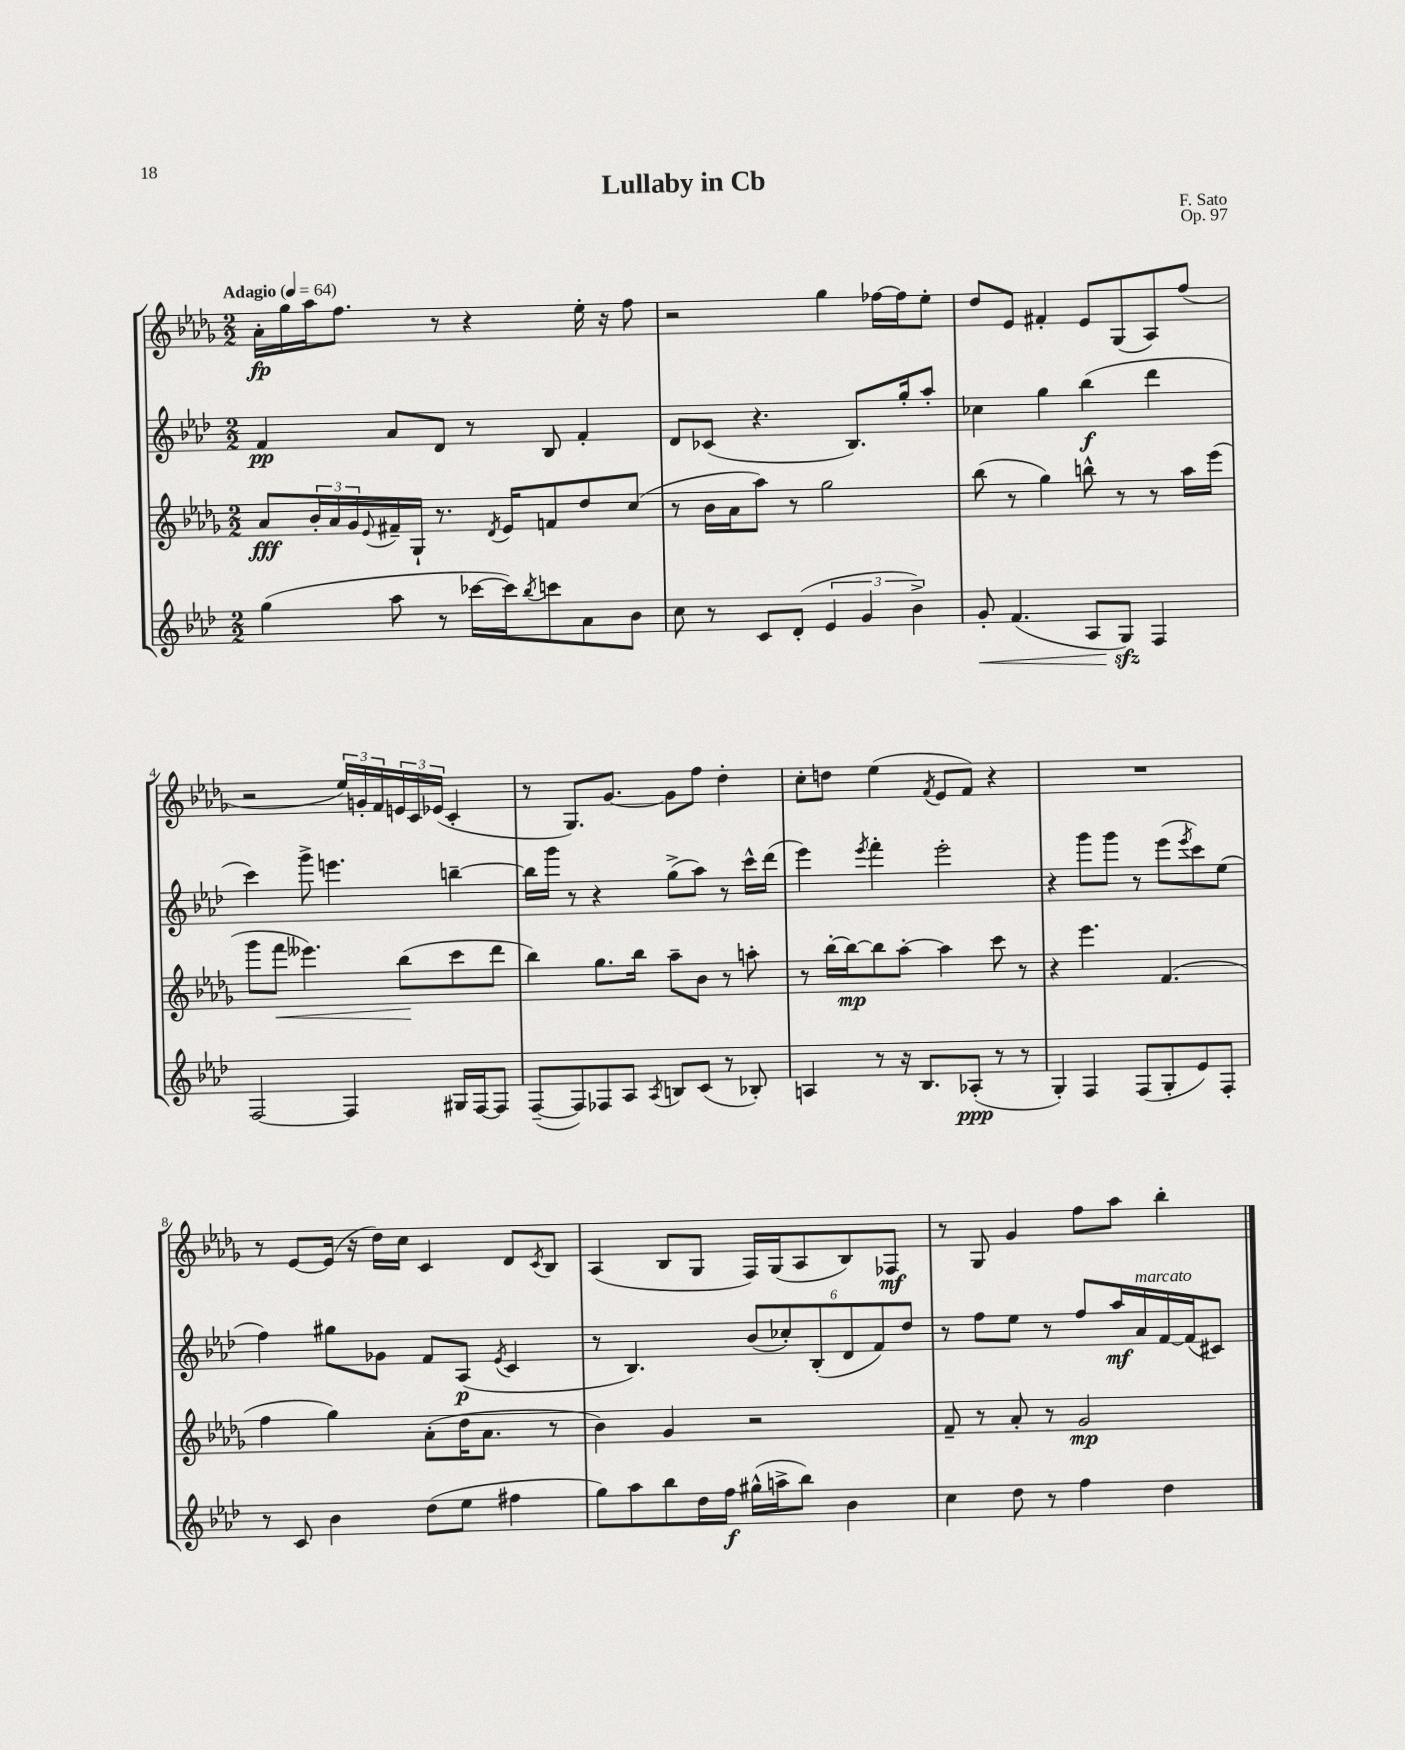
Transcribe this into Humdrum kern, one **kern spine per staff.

**kern	**dynam	**kern	**dynam	**kern	**dynam	**kern	**dynam
*part4	*part4	*part3	*part3	*part2	*part2	*part1	*part1
*staff4	*staff4	*staff3	*staff3	*staff2	*staff2	*staff1	*staff1
*clefG2	*	*clefG2	*	*clefG2	*	*clefG2	*
*k[b-e-a-d-]	*	*k[b-e-a-d-g-]	*	*k[b-e-a-d-]	*	*k[b-e-a-d-g-]	*
*M2/2	*	*M2/2	*	*M2/2	*	*M2/2	*
*MM64	*	*MM64	*	*MM64	*	*MM64	*
=1	=1	=1	=1	=1	=1	=1	=1
!	!	!	!	!	!	!LO:TX:a:B:t=Adagio	!
(4gg\	.	8a-/L	fff	4f/	pp	16a-'\LL	fp
.	.	.	.	.	.	16gg-\	.
.	.	24b-'/L	.	.	.	16aa-\J	.
.	.	24a-/	.	.	.	.	.
.	.	.	.	.	.	8.ff\J	.
.	.	24g-/	.	.	.	.	.
.	.	8qqe-/	.	.	.	.	.
8aa-\	.	16f#X~/	.	8a-/L	.	.	.
.	.	16G-`/JJ	.	.	.	.	.
8r	.	8.r	.	8d-/J	.	8r	.
[16ccc-X\LL	.	.	.	8r	.	4r	.
.	.	8qd-/	.	.	.	.	.
16ccc-\J])	.	16e-/KL	.	.	.	.	.
8qbb-/	.	.	.	.	.	.	.
8cccn\	.	8fn/	.	8B-/	.	.	.
8a-\	.	8dd-/	.	4f'/	.	16ee-'\	.
.	.	.	.	.	.	16r	.
8b-\J	.	(8cc/J	.	.	.	8ff\	.
=2	=2	=2	=2	=2	=2	=2	=2
8cc\	.	8r	.	8d-/L	.	2r	.
8r	.	16b-\LL	.	(8c-X/J	.	.	.
.	.	16a-\J	.	.	.	.	.
8c/L	.	8aa-\J)	.	4.r	.	.	.
(8d-'/J	.	8r	.	.	.	.	.
6e-/	.	2gg-\	.	.	.	4gg-\	.
.	.	.	.	8.B-/L)	.	.	.
6g/	.	.	.	.	.	.	.
.	.	.	.	.	.	[16ff-X\LL	.
.	.	.	.	16gg'/k	.	16ff-\J]	.
6b-^\)	.	.	.	.	.	.	.
.	.	.	.	8aa-'/J	.	8ee-'\J	.
=3	=3	=3	=3	=3	=3	=3	=3
!	!LO:HP:b	!	!	!	!	!	!
8g'/	<	(8bb-\	.	4cc-X\	.	8dd-/L	.
(4.f/	.	8r	.	.	.	8e-/J	.
.	.	4gg-\)	.	4gg\	.	4f#X'/	.
8A-/L	.	8bbn^^\	.	(4bb-\	f	8e-/L	.
8Gzz/J)	.	8r	.	.	.	(8G-/	.
4F/	[	8r	.	4ddd-\	.	8A-/)	.
.	.	16aa-\LL	.	.	.	(8ff/J	.
.	.	(16eee-\JJ	.	.	.	.	.
!!LO:LB:g=z
=4	=4	=4	=4	=4	=4	=4	=4
[2F/	.	8ggg-\L	.	4ccc\)	.	2r	.
!	!	!	!LO:HP:b	!	!	!	!
.	.	8fff\J	<	.	.	.	.
.	.	4.eee--X\)	.	8ggg^\	.	.	.
.	.	.	.	4.eeen\	.	.	.
4F/]	.	.	.	.	.	24ee-/LL)	.
.	.	.	.	.	.	24gn'/	.
.	.	.	.	.	.	24f/	.
.	.	(8bb-\L	.	.	.	24en/	.
.	.	.	.	.	.	24c/	.
.	.	.	.	.	.	(24e-X/JJ	.
16G#X/LL	.	8ccc\	[	[4bbn~\	.	4c'/	.
[16F/J	.	.	.	.	.	.	.
8F/J]	.	8ddd-\J	.	.	.	.	.
=5	=5	=5	=5	=5	=5	=5	=5
([8F~/L	.	4bb-\)	.	16bb\LL]	.	8r	.
.	.	.	.	16ggg\JJ	.	.	.
8F/])	.	.	.	8r	.	8.G-/L)	.
8F-X/	.	8.gg-\L	.	4r	.	.	.
.	.	.	.	.	.	[8.g-/J	.
8A-/J	.	.	.	.	.	.	.
.	.	16bb-\Jk	.	.	.	.	.
8qA-/	.	.	.	.	.	.	.
8Bn/L	.	8aa-~\L	.	(8gg^\L	.	8g-\L]	.
(8c/J	.	8b-\J	.	8aa-\J)	.	8ff\J	.
8r	.	8r	.	8r	.	4dd-'\	.
8B-X'/)	.	8aan'\	.	16ccc^^\LL	.	.	.
.	.	.	.	(16ddd-\JJ	.	.	.
=6	=6	=6	=6	=6	=6	=6	=6
4An/	.	8r	.	4eee-\)	.	8cc'\L	.
.	.	[16bb-'\LL	.	.	.	8ddn\J	.
.	.	16bb-\J_	mp	.	.	.	.
.	.	.	.	8qeee-/	.	.	.
8r	.	8bb-\]	.	4fff'\	.	(4ee-\	.
16r	.	[8aa-'\J	.	.	.	.	.
8.B-/L	.	.	.	.	.	.	.
.	.	.	.	.	.	8qf/	.
.	.	4aa-\]	.	2eee-'\	.	8e-/L	.
(8A-X'/J	ppp	.	.	.	.	8f/J)	.
8r	.	8ccc\	.	.	.	4r	.
8r	.	8r	.	.	.	.	.
=7	=7	=7	=7	=7	=7	=7	=7
4G'/)	.	4r	.	4r	.	1r	.
4F/	.	4.eee-\	.	8ggg\L	.	.	.
.	.	.	.	8ggg\J	.	.	.
(8F/L	.	.	.	8r	.	.	.
8G'/	.	(4.f/	.	(8eee-\L	.	.	.
.	.	.	.	8qeee-/	.	.	.
8e-/)	.	.	.	8ccc\)	.	.	.
8F'/J	.	.	.	(8ee-\J	.	.	.
!!LO:LB:g=z
=8	=8	=8	=8	=8	=8	=8	=8
8r	.	4ff\	.	4ff\)	.	8r	.
8c/	.	.	.	.	.	[8e-/L	.
4b-\	.	4gg-\)	.	8gg#X\L	.	(16e-/Jk]	.
.	.	.	.	.	.	16r	.
.	.	.	.	8g-X\J	.	16dd-\LL)	.
.	.	.	.	.	.	16cc\JJ	.
(8dd-\L	.	(8a-'\L	.	8f/L	.	4c/	.
8ee-\J	.	16dd-\K	.	(8A-/J	p	.	.
.	.	8.a-\J	.	.	.	.	.
.	.	.	.	8qe-/	.	.	.
4ff#X\	.	.	.	4c/	.	8d-/L	.
.	.	.	.	.	.	8qc/	.
.	.	8r	.	.	.	8B-/J	.
=9	=9	=9	=9	=9	=9	=9	=9
8gg\L)	.	4b-\)	.	8r	.	(4A-/	.
8aa-\	.	.	.	4.B-/)	.	.	.
8bb-\	.	4g-/	.	.	.	8B-/L	.
16dd-\L	.	.	.	.	.	8G-/J	.
16ff\JJ	f	.	.	.	.	.	.
(16gg#X^^\LL	.	2r	.	(12b-/L	.	16F/LL)	.
16aan^\J	.	.	.	.	.	(16G-/J	.
.	.	.	.	12cc-X'/)	.	.	.
8bb-\J)	.	.	.	.	.	8A-/	.
.	.	.	.	(12B-'/	.	.	.
4b-\	.	.	.	12d-/	.	8B-/)	.
.	.	.	.	12f/)	.	.	.
.	.	.	.	.	.	8F-X/J	mf
.	.	.	.	12dd-/J	.	.	.
=10	=10	=10	=10	=10	=10	=10	=10
4cc\	.	8f~/	.	8r	.	8r	.
.	.	8r	.	8ff\L	.	8G-/	.
8dd-\	.	8a-'/	.	8ee-\J	.	4g-/	.
8r	.	8r	.	8r	.	.	.
4ff\	.	2g-/	mp	8ff/L	.	8ff\L	.
.	.	.	.	16aa-/L	mf	8aa-\J	.
!	!	!	!	!LO:TX:a:i:t=marcato	!	!	!
.	.	.	.	16a-/	.	.	.
4dd-\	.	.	.	[16f/	.	4bb-'\	.
.	.	.	.	(16f/J]	.	.	.
.	.	.	.	8c#X/J)	.	.	.
==	==	==	==	==	==	==	==
*-	*-	*-	*-	*-	*-	*-	*-
